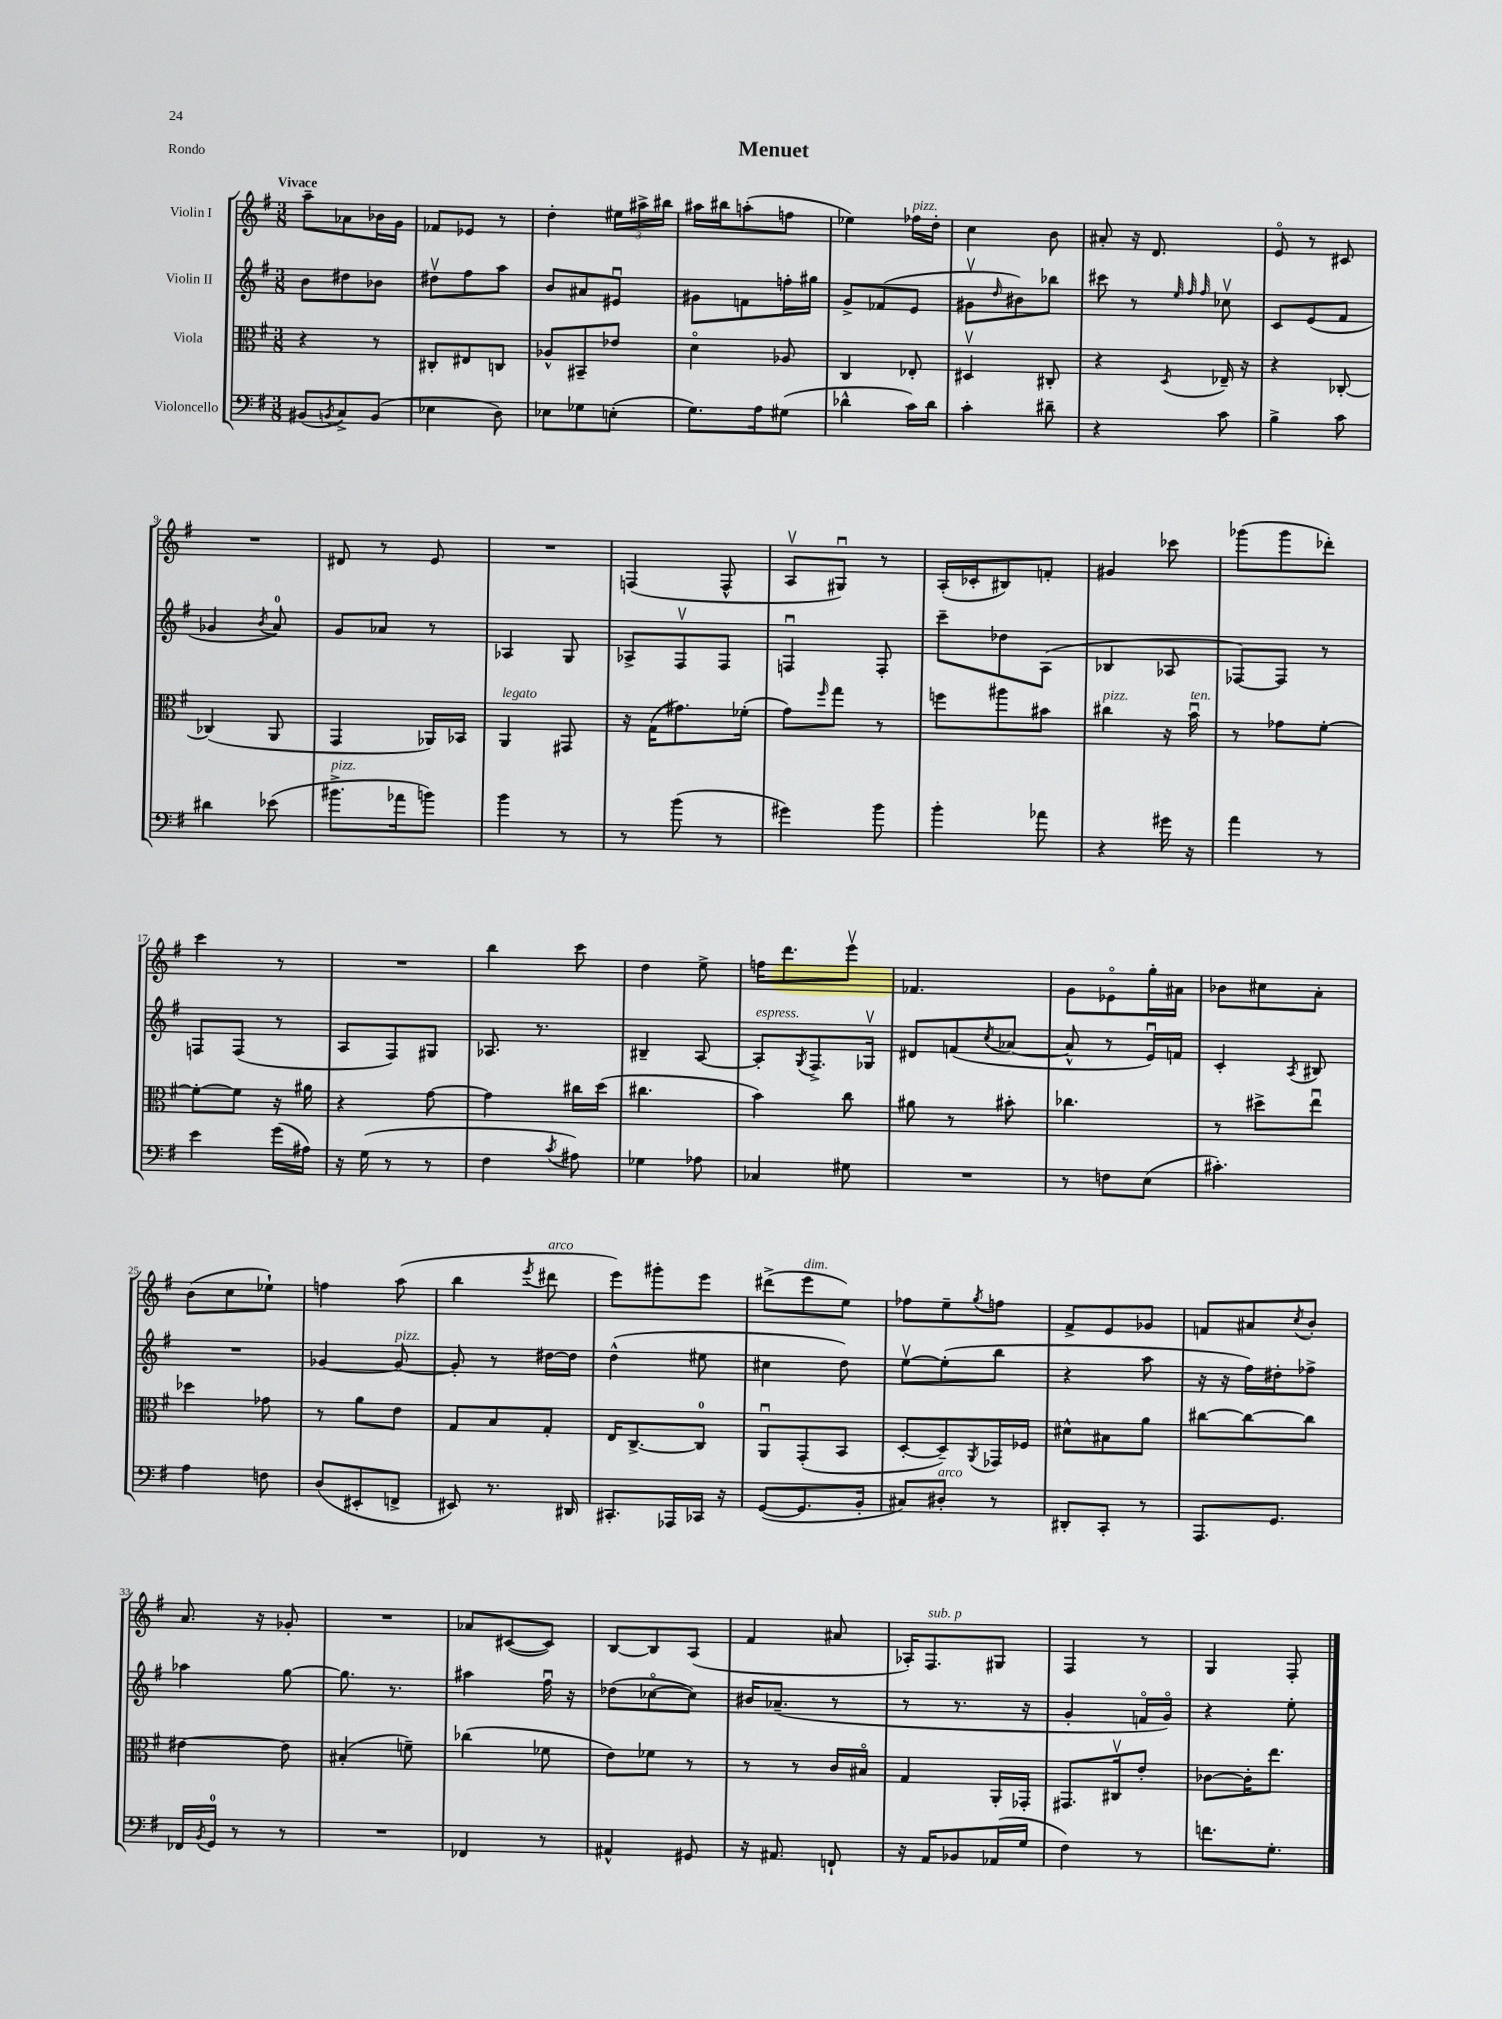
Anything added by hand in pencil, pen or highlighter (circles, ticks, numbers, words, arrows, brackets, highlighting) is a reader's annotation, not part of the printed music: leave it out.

**kern	**kern	**kern	**kern
*staff4	*staff3	*staff2	*staff1
*clefF4	*clefC3	*clefG2	*clefG2
*k[f#]	*k[f#]	*k[f#]	*k[f#]
*M3/8	*M3/8	*M3/8	*M3/8
(8BB#	4r	8b	8aa~
8qBB	.	.	.
8C^)	.	8dd#	8a-
(8BB	8r	8b-	16b-
.	.	.	16g
=	=	=	=
4E-	8C#'	8dd#v	8f-
.	8E#	8ff#	8e-
8D)	8C	8aa	8r
=	=	=	=
8E-	8A-^^	8b	4dd'
8G-	8BB#~	8a#	.
(8E'	8e-	8e#u	24ee#
.	.	.	24aa#^
.	.	.	24bb#
=	=	=	=
8.G)	4do	8g#	16aa#
.	.	.	16bb#
.	.	8f	(8aa'
16A	.	.	.
(8G#	8A-	16ff'	8ff
.	.	16gg#	.
=	=	=	=
4d-^^	4C	8g^	4ee-)
.	.	(8f-	.
16c)	8E-'	8e	16ff-
16d-	.	.	16dd'
=	=	=	=
4c'	4D#v	8g#v	4cc
.	.	16qqdd	.
.	.	8b#)	.
8d#~	8C#'	8bb-	8b
=	=	=	=
4r	4r	8ccc#	8a#'
.	.	8r	16r
.	.	.	8.d
.	.	32qqee	.
.	.	32qqff#	.
.	8qD	32qqff#	.
8c	16E-~	8cc-v	.
.	16r	.	.
=	=	=	=
4B^	4r	8c	8eo
.	.	(8e	8r
8c	[8C-'	8f#	8c#
=	=	=	=
4d#	(4C-]	4g-	4.r
.	.	8qb	.
(8e-	8AA	8a)	.
=	=	=	=
8.b#^	4GG	8g	8d#
.	.	8a-	8r
16a-	.	.	.
8b)	16AA-)	8r	8e
.	16BB-	.	.
=	=	=	=
4b	4AA	4A-	4.r
8r	8GG#	8G	.
=	=	=	=
8r	16r	8A-^	(4F
.	(16G	.	.
(8b	8.g#)	8F#v	.
8r	.	8F#	8F^^
.	(16f-'	.	.
=	=	=	=
4g#)	8g)	4Fu	8Av
.	16qqff#	.	.
.	8gg	.	8G#u)
8b	8r	8F'	8r
=	=	=	=
4b'	8ff	8ccc~	(16A'
.	.	.	16c-'
.	8aa#	8dd-	8B#)
8a-	8b#	(8A	8f'
=	=	=	=
4r	4cc#	4B-	4g#
16g#	16r	8A-	8ccc-
16r	16bu	.	.
=	=	=	=
4a	8r	[8F-)	(8ggg-
.	8g-	8F-]	8ggg-
8r	[8f#'	8r	8ddd-')
=	=	=	=
4e	8f#'_	8F	4ccc
.	8f#]	(8F	.
(16g	16r	8r	8r
16A#)	16a#	.	.
=	=	=	=
16r	4r	8A	4.r
(16G	.	.	.
8r	.	8F#)	.
8r	[8g	8G#	.
=	=	=	=
4F#	4g]	8.A-	4bb
.	.	8.r	.
8qc	.	.	.
8A#)	16cc#	.	8ccc
.	(16dd	.	.
=	=	=	=
4G-	4.cc#	4B#~	4dd
8A-	.	[8A	8ee^
=	=	=	=
4C-	4b)	8A']	16ff
.	.	.	8.ddd
.	.	8qG	.
.	.	8.F#^	.
8G#	8cc	.	8eeev
.	.	16G-v	.
=	=	=	=
4.r	8a#	8d#	4.f-
.	8r	(8f	.
.	.	8qcc	.
.	8b#'	[8a-	.
=	=	=	=
8r	4.cc-	8a-^^]	8g
8F	.	8r	8e-o
(8E	.	16eu)	16gg'
.	.	16f	16a#
=	=	=	=
4.c#')	8r	4c'	8b-
.	8dd#^	.	8cc#
.	.	8qA	.
.	8eeu	8B#	8a'
=	=	=	=
4A	4dd-	4.r	(8b
.	.	.	8cc
8F	8g-	.	8ee-`)
=	=	=	=
(8D	8r	[4g-	4ff
8EE#'	8a	.	.
8FF^	8e	8g-_	(8aa
=	=	=	=
8EE#)	8G	8g-']	4bb
8.r	8B	8r	.
.	.	.	8qeee
.	8G'	[16dd#	8ddd#
16DD#	.	16dd#]	.
=	=	=	=
8.CC#'	16E	(4dd^^	8eee)
.	[8.C^	.	.
.	.	.	8ggg#'
16AAA-	.	.	.
16CC-	8C]	8ee#	8eee
16r	.	.	.
=	=	=	=
([8GG	8AAu	4cc#	(8ddd#^
8.GG]	(8GG'	.	8eee
.	8BB	8dd)	8ee)
16BB'	.	.	.
=	=	=	=
8C#)	[8D'	[8eev	8ff-
8D#'	8D~])	(8ee']	8ee~
.	8qAA	.	8qgg
8r	16GG-	8bb	8ff
.	16F-	.	.
=	=	=	=
8DD#'	8d#^^	4r	8f#^
8CC'	8B#	.	8e
8r	8a	8aa	8g-
=	=	=	=
8.AAA	[8cc#	16r	8f
.	.	16r	.
.	8cc#_	16ff#)	8a#
8.GG	.	16dd#'	.
.	.	.	8qcc
.	8cc#]	8ff-^	8b'
=	=	=	=
16FF-	[4e#	4aa-	8.a
8qBB	.	.	.
16GG	.	.	.
8r	.	.	.
.	.	.	16r
8r	8e#]	[8gg	8g-'
=	=	=	=
4.r	(4B#'	8.gg]	4.r
.	.	8.r	.
.	8f~)	.	.
=	=	=	=
4FF-	(4cc-	4aa#	8a-
.	.	.	([8c#
8r	8f-	16ff#u	8c#])
.	.	16r	.
=	=	=	=
4AA#^^	8e)	(8dd-	[8B
.	8f-	[8cc-o	8B]
8GG#	8r	8cc-])	(8A
=	=	=	=
16r	8r	16b#	4f#
8.AA#	.	(8.a-~	.
.	8r	.	.
8FF`	16c	8r	8a#
.	16B#o	.	.
=	=	=	=
16r	4G	8r	16A-')
16AA	.	.	8.F#
8BB-	.	8.r	.
(16AA-	16AA'	.	8G#
16G	16GG-'	16r	.
=	=	=	=
4F#)	8.GG#	4g'	4F#
.	16C#v	.	.
8r	8e'	16fo	8r
.	.	16go)	.
=	=	=	=
8.f	[8c-	4r	4G
.	16c-']	.	.
8.G'	8.ee	.	.
.	.	8ee'	8F#'
==	==	==	==
*-	*-	*-	*-
